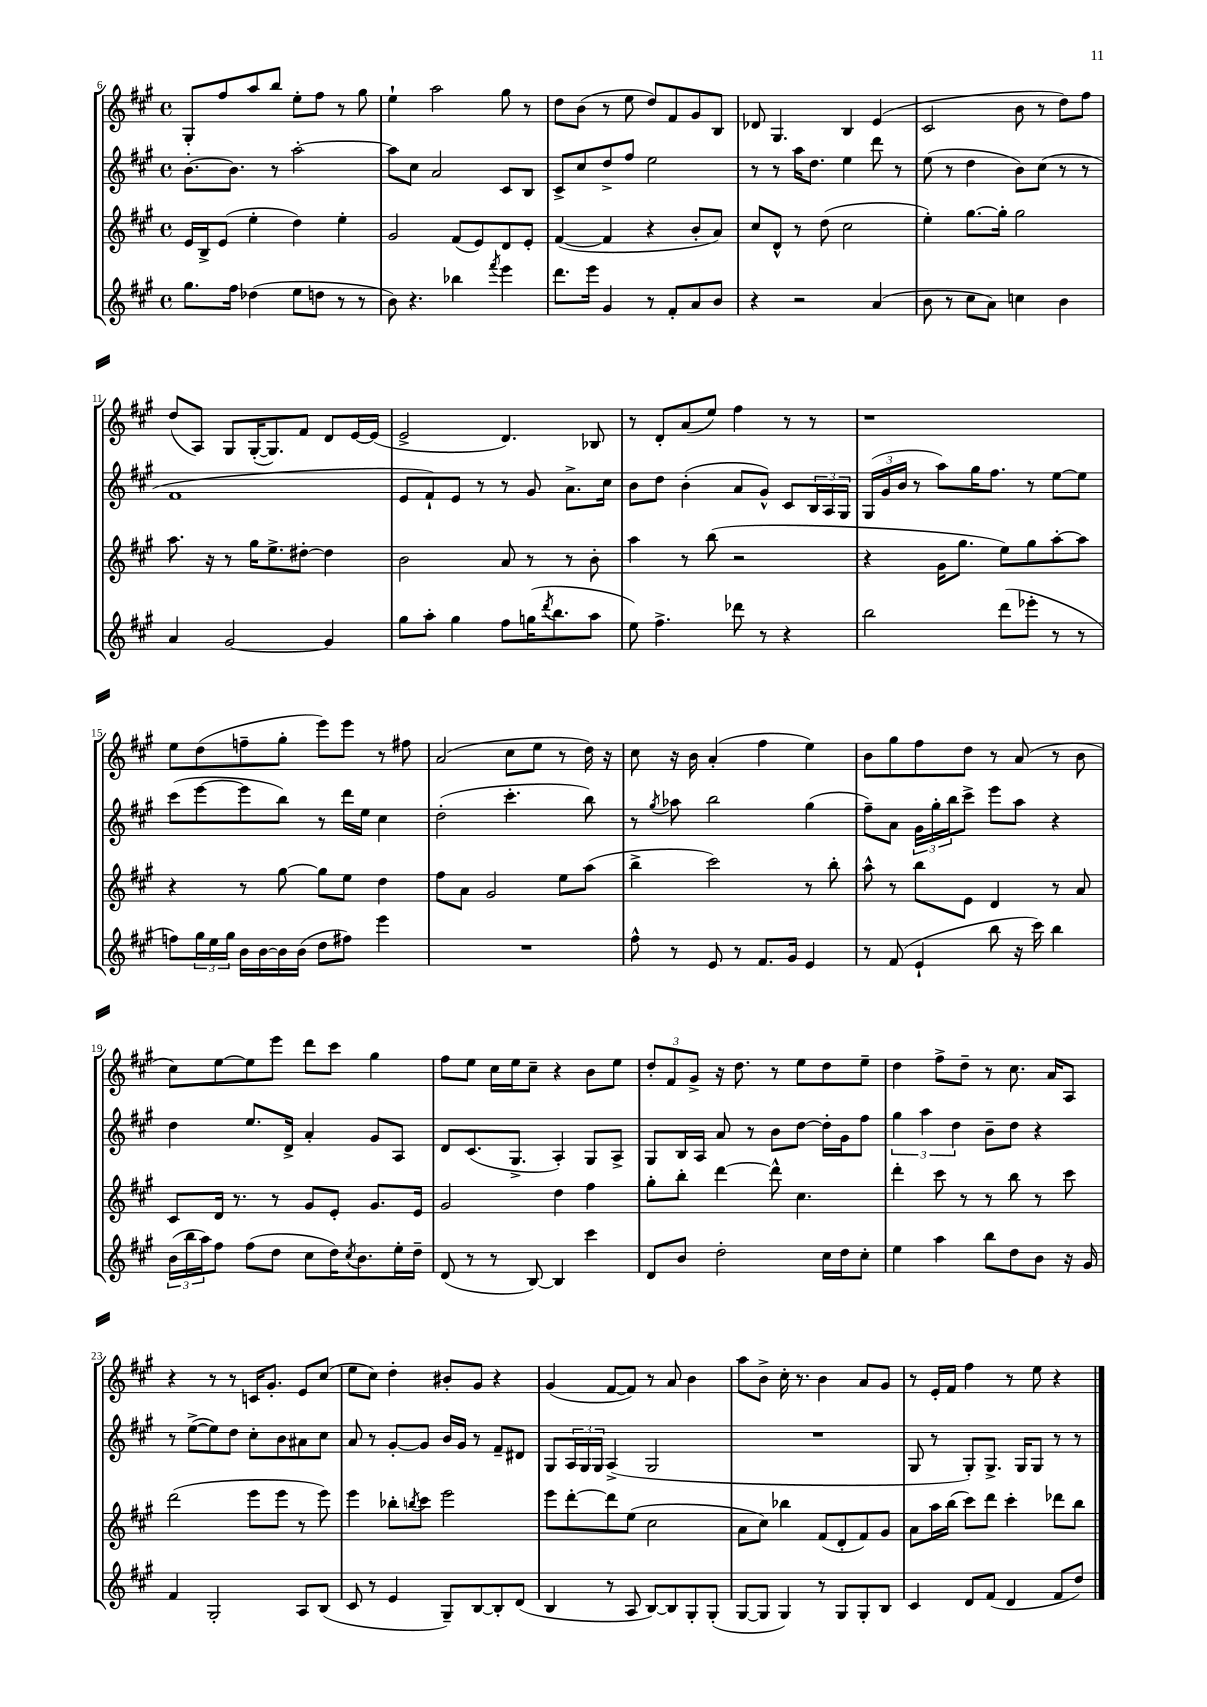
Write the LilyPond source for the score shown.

<<
\new StaffGroup <<
\new Staff = "s0" {
    \clef treble \key a \major \defaultTimeSignature \time 4/4
    gis8-. fis''8 a''8 b''8 e''8-. fis''8 r8 gis''8 |
    e''4-! a''2 gis''8 r8 |
    d''8 b'8( r8 e''8 d''8) fis'8 gis'8 b8 |
    des'8 gis4. b4 e'4( |
    cis'2 b'8 r8 d''8) fis''8 |
    d''8( a8) gis8 gis16~-.( gis8.) fis'8 d'8 e'16~ e'16( |
    e'2-> d'4.) bes8 |
    r8 d'8-. a'8( e''8) fis''4 r8 r8 |
    r1 |
    e''8 d''8( f''8-- gis''8-. e'''8) e'''8 r8 fis''8 |
    a'2( cis''8 e''8 r8 d''16) r16 |
    cis''8 r16 b'16 a'4-.( fis''4 e''4) |
    b'8 gis''8 fis''8 d''8 r8 a'8( r8 b'8 |
    cis''8) e''8~ e''8 e'''8 d'''8 cis'''8 gis''4 |
    fis''8 e''8 cis''16 e''16 cis''8-- r4 b'8 e''8 |
    \tuplet 3/2 { d''8-. fis'8 gis'8-> } r16 d''8. r8 e''8 d''8 e''8-- |
    d''4 fis''8-> d''8-- r8 cis''8. a'16 a8 |
    r4 r8 r8 c'16 gis'8.-. e'8 cis''8( |
    e''8 cis''8) d''4-. bis'8-. gis'8 r4 |
    gis'4( fis'8~ fis'8) r8 a'8 b'4 |
    a''8 b'8-> cis''16-. r8. b'4 a'8 gis'8 |
    r8 e'16-. fis'16 fis''4 r8 e''8 r4 \bar "|." |
}
\new Staff = "s1" {
    \clef treble \key a \major \defaultTimeSignature \time 4/4
    b'8.~-. b'8. r8 a''2~-. |
    a''8 cis''8 a'2 cis'8 b8 |
    cis'8-> cis''8 d''8-> fis''8 e''2 |
    r8 r8 a''16 d''8. e''4 d'''8 r8 |
    e''8( r8 d''4 b'8) cis''8( r8 r8 |
    fis'1 |
    e'8 fis'8-!) e'8 r8 r8 gis'8 a'8.-> cis''16 |
    b'8 d''8 b'4-.( a'8 gis'8-^) cis'8 \tuplet 3/2 { b16 a16 gis16 } |
    \tuplet 3/2 { gis16( gis'16 b'16 } r8 a''8) gis''16 fis''8. r8 e''8~ e''8 |
    cis'''8( e'''8~ e'''8 b''8) r8 d'''16 e''16 cis''4 |
    d''2-.( cis'''4.-. b''8) |
    r8 \acciaccatura { gis''8 } aes''8 b''2 gis''4( |
    fis''8--) a'8 \tuplet 3/2 { gis'16 gis''16-. b''16 } cis'''8-> e'''8 a''8 r4 |
    d''4 e''8. d'16-> a'4-. gis'8 a8 |
    d'8 cis'8.( gis8.-> a4-.) gis8 a8-> |
    gis8 b16 a16 a'8 r8 b'8 d''8~ d''16-. gis'16 fis''8 |
    \tuplet 3/2 { gis''4 a''4 d''4 } b'8-- d''8 r4 |
    r8 e''8~->( e''8) d''8 cis''8-. b'8 ais'8 cis''8 |
    a'8 r8 gis'8~-. gis'8 b'16 gis'16 r8 fis'8-- dis'8 |
    gis8 \tuplet 3/2 { a16 gis16 gis16 } a4->( gis2 |
    R1 |
    gis8 r8 gis8-.) gis8.-> gis16 gis8 r8 r8 \bar "|." |
}
\new Staff = "s2" {
    \clef treble \key a \major \defaultTimeSignature \time 4/4
    e'16 b16-> e'8( e''4-. d''4) e''4-. |
    gis'2 fis'8( e'8) d'8 e'8-. |
    fis'4~( fis'4 r4 b'8-. a'8) |
    cis''8 d'8-^ r8 d''8( cis''2 |
    e''4-.) gis''8.~ gis''16-. gis''2 |
    a''8. r16 r8 gis''16 e''8.-> dis''8~-. dis''4 |
    b'2 a'8 r8 r8 b'8-. |
    a''4 r8 b''8( r2 |
    r4 gis'16 gis''8. e''8) gis''8 a''8~-. a''8 |
    r4 r8 gis''8~ gis''8 e''8 d''4 |
    fis''8 a'8 gis'2 e''8 a''8( |
    b''4-> cis'''2) r8 b''8-. |
    a''8-^ r8 b''8 e'8 d'4 r8 a'8 |
    cis'8 d'16 r8. r8 gis'8 e'8-. gis'8. e'16 |
    gis'2 d''4 fis''4 |
    gis''8-. b''8-. d'''4~ d'''8-^ cis''4. |
    d'''4-. cis'''8 r8 r8 b''8 r8 cis'''8 |
    d'''2( e'''8 e'''8 r8 e'''8) |
    e'''4 bes''8-. \acciaccatura { b''8 } cis'''8 e'''2 |
    e'''8 d'''8~-. d'''8 e''8( cis''2 |
    a'8 cis''8) bes''4 fis'8( d'8-. fis'8) gis'8 |
    a'8 a''16 b''16( cis'''8) d'''8 cis'''4-. des'''8 b''8 \bar "|." |
}
\new Staff = "s3" {
    \clef treble \key a \major \defaultTimeSignature \time 4/4
    gis''8. fis''16 des''4( e''8 d''8 r8 r8 |
    b'8) r4. bes''4 \acciaccatura { fis'''8 } e'''4 |
    d'''8. e'''16 gis'4 r8 fis'8-. a'8 b'8 |
    r4 r2 a'4( |
    b'8 r8 cis''8 a'8) c''4 b'4 |
    a'4 gis'2~ gis'4 |
    gis''8 a''8-. gis''4 fis''8 g''16( \acciaccatura { d'''8 } b''8. a''8 |
    e''8) fis''4.-> des'''8 r8 r4 |
    b''2 d'''8( ees'''8-. r8 r8 |
    f''8) \tuplet 3/2 { gis''16 e''16 gis''16 } b'16 b'16~ b'16 b'16( d''8 fis''8) e'''4 |
    R1 |
    fis''8-^ r8 e'8 r8 fis'8. gis'16 e'4 |
    r8 fis'8( e'4-! b''8 r16 cis'''16) b''4 |
    \tuplet 3/2 { b'16( b''16 a''16) } fis''8 fis''8( d''8 cis''8 d''16) \acciaccatura { cis''8 } b'8. e''16-. d''16-- |
    d'8( r8 r8 b8~) b4 cis'''4 |
    d'8 b'8 d''2-. cis''16 d''16 cis''8-. |
    e''4 a''4 b''8 d''8 b'8 r16 gis'16 |
    fis'4 gis2-. a8 b8( |
    cis'8 r8 e'4 gis8--) b8~ b8-. d'8( |
    b4 r8 a8 b8~) b8 gis8-. gis8-.( |
    gis8~ gis8 gis4) r8 gis8 gis8-. b8 |
    cis'4 d'8 fis'8( d'4 fis'8 d''8) \bar "|." |
}
>>
>>
\layout { \context { \Score currentBarNumber = #6 } }
